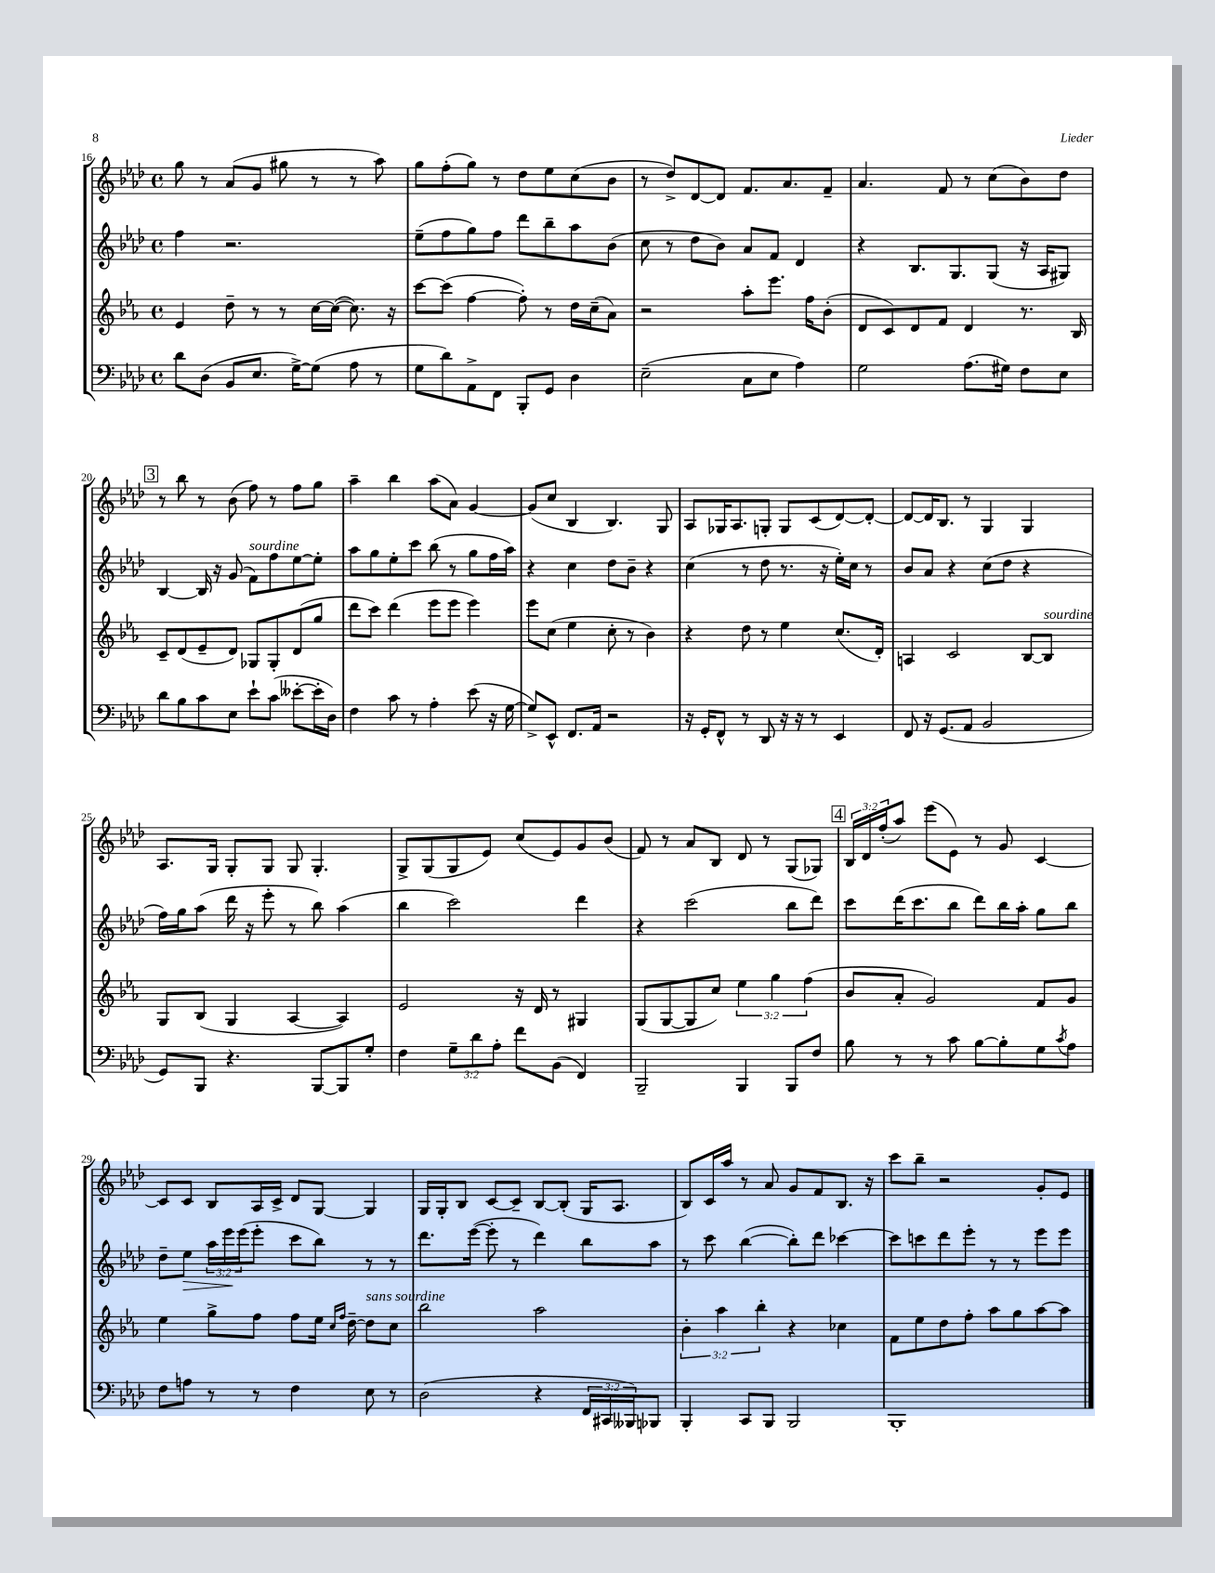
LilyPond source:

<<
\new StaffGroup <<
\new Staff = "s0" {
    \clef treble \key aes \major \defaultTimeSignature \time 4/4 \override Staff.TupletNumber.text = #tuplet-number::calc-fraction-text
    g''8 r8 aes'8( g'8 gis''8 r8 r8 aes''8) |
    g''8 f''8-.( g''8) r8 des''8 ees''8 c''8( bes'8 |
    r8 des''8->) des'8~ des'8 f'8. aes'8. f'8-- |
    aes'4. f'8 r8 c''8( bes'8) des''8 |
    \mark \markup { \box "3" } r8 bes''8 r8 bes'8( f''8) r8 f''8 g''8 |
    aes''4-- bes''4 aes''8( aes'8) g'4~ |
    g'8( c''8 bes4 bes4.) g8 |
    aes8 ges16 aes8. g8-. g8 c'8( des'8~) des'8~-. |
    des'8~ des'16 bes8. r8 g4 g4 |
    aes8. g16 g8-. g8 g8 g4.-. |
    g8-> g8( g8 ees'8) c''8( ees'8) g'8 bes'8( |
    f'8) r8 aes'8 bes8 des'8 r8 g8( ges8) |
    \mark \markup { \box "4" } \tuplet 3/2 { bes16 des'16 f''16-.( } aes''8) ees'''8( ees'8) r8 g'8 c'4~ |
    c'8 c'8 bes8 aes16 c'16-> des'8 g8~ g4 |
    g16 g16-. bes8 c'8~ c'8-- bes8~ bes8-.( g16 aes8. |
    bes8) c'16 aes''16 r8 aes'8 g'8 f'8 bes8. r16 |
    c'''8 bes''8-- r2 g'8-. ees'8 \bar "|." |
}
\new Staff = "s1" {
    \clef treble \key aes \major \defaultTimeSignature \time 4/4 \override Staff.TupletNumber.text = #tuplet-number::calc-fraction-text
    f''4 r2. |
    ees''8--( f''8 g''8) f''8 des'''8 bes''8-- aes''8 bes'8( |
    c''8 r8 des''8 bes'8) aes'8 f'8 des'4 |
    r4 bes8. g8. g8( r16 aes16 gis8) |
    \mark \markup { \box "3" } bes4~ bes16 r16 g'8( f'8^\markup { \italic "sourdine" }) f''8 ees''8~ ees''8-. |
    aes''8 g''8 ees''8-. c'''8 bes''8( r8 g''8 f''16 aes''16) |
    r4 c''4 des''8 bes'8-- r4 |
    c''4( r8 des''8 r8. r16 ees''16-.) c''16 r8 |
    bes'8 aes'8 r4 c''8( des''8 r4 |
    f''16) g''16 aes''8( des'''16 r16 ees'''8-. r8 bes''8) aes''4( |
    bes''4 c'''2) des'''4 |
    r4 c'''2( bes''8 des'''8) |
    \mark \markup { \box "4" } c'''8 des'''16( c'''8. bes''8 des'''8) bes''16 aes''16-. g''8 bes''8 |
    des''8-- ees''8\> \tuplet 3/2 { aes''16 ees'''16\! ees'''16( } ees'''8-. c'''8 bes''8) r8 r8 |
    des'''8. ees'''16~( ees'''8-. r8 des'''4) bes''8 aes''8 |
    r8 c'''8 bes''4~( bes''8-.) des'''8 ces'''4~ |
    ces'''8 c'''8 des'''8 ees'''8-. r8 r8 ees'''8 ees'''8 \bar "|." |
}
\new Staff = "s2" {
    \clef treble \key ees \major \defaultTimeSignature \time 4/4 \override Staff.TupletNumber.text = #tuplet-number::calc-fraction-text
    ees'4 d''8-- r8 r8 c''16~ c''16~( c''8.) r16 |
    c'''8~ c'''8( f''4~ f''8-.) r8 d''16 c''16--( aes'8) |
    r2 aes''8-. ees'''8. f''16 bes'8-.( |
    d'8 c'8) d'8 f'8 d'4 r8. bes16 |
    \mark \markup { \box "3" } c'8-- d'8( ees'8-- d'8) ges8 ges8-. d'8( g''8 |
    d'''8 c'''8) d'''4( ees'''8 ees'''8 ees'''4) |
    ees'''8 c''8( ees''4 c''8-. r8 bes'4) |
    r4 d''8 r8 ees''4 c''8.( d'16-.) |
    a4 c'2 bes8~ bes8^\markup { \italic "sourdine" } |
    g8 bes8( g4 aes4~ aes4) |
    ees'2 r16 d'16 r8 gis4 |
    g8( g8~ g8 c''8) \tuplet 3/2 { ees''4 g''4 f''4( } |
    \mark \markup { \box "4" } bes'8 aes'8-. g'2) f'8 g'8 |
    ees''4 g''8-> f''8 f''8 ees''16 \grace { c''16 f''16 } d''16~-- d''8^\markup { \italic "sans sourdine" } c''8 |
    bes''2 aes''2 |
    \tuplet 3/2 { bes'4-. aes''4 bes''4-. } r4 ces''4 |
    f'8 ees''8 d''8 f''8-. aes''8 g''8 aes''8~ aes''8 \bar "|." |
}
\new Staff = "s3" {
    \clef bass \key aes \major \defaultTimeSignature \time 4/4 \override Staff.TupletNumber.text = #tuplet-number::calc-fraction-text
    des'8 des8( bes,8 ees8. g16~->) g8( aes8 r8 |
    g8 des'8) aes,8-> f,8 bes,,8-. g,8 des4 |
    ees2--( c8 ees8 aes4) |
    g2 aes8.( gis16) f8 ees8 |
    \mark \markup { \box "3" } des'8 bes8 c'8 ees8 ees'8-! c'8( eeses'8~-. eeses'16-. des16) |
    f4 c'8 r8 aes4-. ees'8( r16 g16~ |
    g8->) ees,8-^ f,8. aes,16 r2 |
    r16 g,16-. f,8-^ r8 des,8 r16 r16 r8 ees,4 |
    f,8 r16 g,8.( aes,8 bes,2 |
    g,8) bes,,8 r4. bes,,8~ bes,,8 g8-. |
    f4 \tuplet 3/2 { g8-- des'8 aes8-. } f'8 bes,8( f,4) |
    bes,,2-- bes,,4 bes,,8 f8 |
    \mark \markup { \box "4" } bes8 r8 r8 c'8 bes8~ bes8-. g8 \acciaccatura { c'8 } aes8 |
    f8 a8 r8 r8 f4 ees8 r8 |
    des2( r4 \tuplet 3/2 { f,16 cis,16 beses,,16) } bes,,8 |
    bes,,4-. c,8 bes,,8 bes,,2 |
    bes,,1-. \bar "|." |
}
>>
>>
\layout { \context { \Score currentBarNumber = #16 } }
